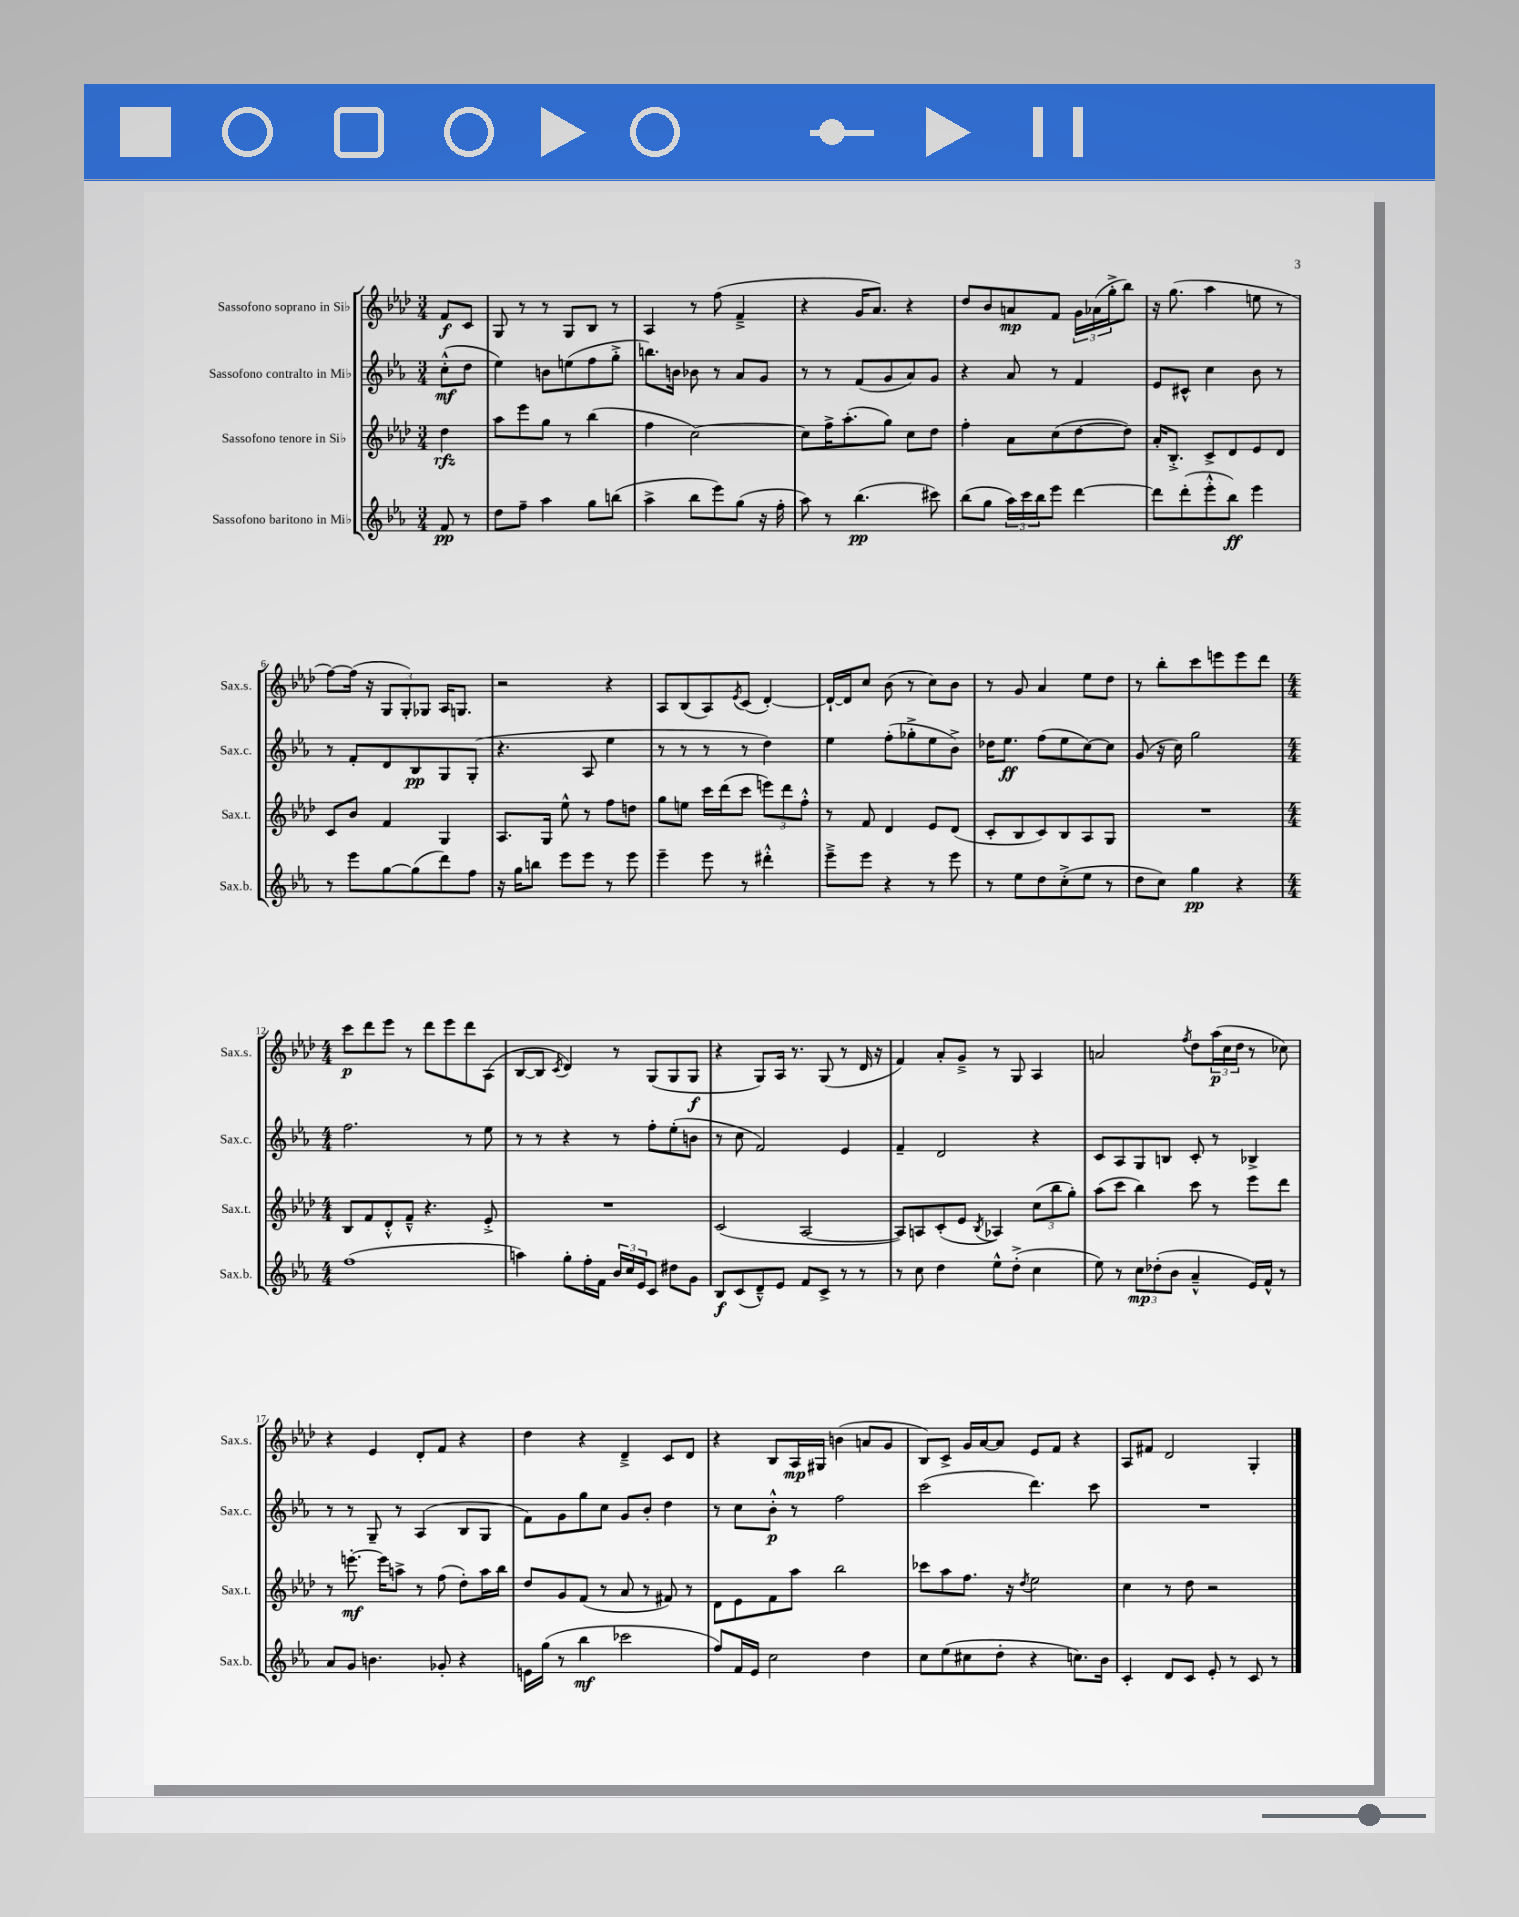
<<
\new StaffGroup <<
\new Staff = "s0" \with { instrumentName = "Sassofono soprano in Sib" shortInstrumentName = "Sax.s." } {
    \clef treble \key aes \major \numericTimeSignature \time 3/4 \partial 4
    f'8\f c'8 |
    g8 r8 r8 g8 bes8 r8 |
    aes4 r8 f''8( f'4---> |
    r4 g'16 aes'8.) r4 |
    des''8 bes'8 a'8\mp f'8 \tuplet 3/2 { g'16 aes'16( g''16-.-> } bes''8) |
    r16 g''8.( aes''4 e''8 r8 |
    f''8~) f''16( r16 \tuplet 3/2 { g8 g8-.) ges8 } aes16 g8. |
    r2 r4 |
    aes8 bes8( aes8) \acciaccatura { ees'8 } c'8( des'4~-.) |
    des'16~-! des'16 c''8 bes'8( r8 c''8) bes'8 |
    r8 g'8 aes'4 ees''8 des''8 |
    r8 bes''8-. c'''8 e'''8 e'''8 des'''8 |
    \numericTimeSignature \time 4/4 c'''8\p des'''8 ees'''8 r8 des'''8 ees'''8 des'''8 aes8( |
    bes8~ bes8 \acciaccatura { c'8 } des'4) r8 g8( g8 g8\f |
    r4 g8) aes16 r8. g8( r8 des'16 r16 |
    f'4) aes'8-. g'8---> r8 g8 aes4 |
    a'2 \acciaccatura { f''8 } des''8 \tuplet 3/2 { aes''16\p( c''16 des''16 } r8 ces''8) |
    r4 ees'4 des'8-. f'8 r4 |
    des''4 r4 des'4---> c'8 des'8 |
    r4 bes8 aes16\mp gis16 b'4( a'8 g'8 |
    bes8) c'8-> g'16 aes'16~ aes'8 ees'8 f'8 r4 |
    aes8 fis'8 des'2 g4-. \bar "|." |
}
\new Staff = "s1" \with { instrumentName = "Sassofono contralto in Mib" shortInstrumentName = "Sax.c." } {
    \clef treble \key ees \major \numericTimeSignature \time 3/4 \partial 4
    c''8-.-^\mf( d''8 |
    ees''4) b'8 e''8( f''8 g''8-.-> |
    b''8.) b'16 bes'8 r8 aes'8 g'8 |
    r8 r8 f'8( g'8 aes'8) g'8 |
    r4 aes'8 r8 f'4 |
    ees'8 cis'8-^ c''4 bes'8 r8 |
    r8 f'8-. d'8 bes8\pp g8 g8-.( |
    r4. aes8 ees''4 |
    r8 r8 r8 r8 d''4) |
    ees''4 f''8-.( ges''8-.-> ees''8 bes'8->) |
    des''16 ees''8.\ff f''8( ees''8 c''8~) c''8 |
    g'8( r16 c''16) g''2 |
    \numericTimeSignature \time 4/4 f''2. r8 ees''8 |
    r8 r8 r4 r8 f''8-. ees''8-.( b'8 |
    r8 c''8 f'2) ees'4 |
    f'4-- d'2 r4 |
    c'8 aes8 g8 b8 c'8-. r8 bes4-> |
    r8 r8 g8-- r8 aes4( bes8 g8 |
    f'8) g'8 g''8 c''8 g'8 bes'8-. d''4 |
    r8 c''8 bes'8-.-^\p r8 f''2 |
    c'''2( d'''4.) c'''8 |
    R1 \bar "|." |
}
\new Staff = "s2" \with { instrumentName = "Sassofono tenore in Sib" shortInstrumentName = "Sax.t." } {
    \clef treble \key aes \major \numericTimeSignature \time 3/4 \partial 4
    des''4\rfz |
    aes''8 ees'''8 g''8 r8 bes''4( |
    f''4 c''2~) |
    c''8 f''16-> aes''8.-.( g''8) c''8 des''8 |
    f''4-. aes'8 c''8( des''8~ des''8) |
    aes'16-. bes8.-.-> c'8-> des'8 ees'8 des'8 |
    c'8 bes'8 f'4 g4 |
    aes8. g16 ees''8-^ r8 f''8 d''8 |
    g''8 e''8 c'''16 des'''16( c'''8 \tuplet 3/2 { e'''8) des'''8 f''8-.-^ } |
    r8 f'8 des'4 ees'8 des'8( |
    c'8-. bes8 c'8) bes8 aes8 g8 |
    R2. |
    \numericTimeSignature \time 4/4 bes8 f'8 des'8-.-^ f'8---^ r4. ees'8-.-> |
    R1 |
    c'2( aes2~ |
    aes8) a8 c'8-.( ees'8 \acciaccatura { bes8 } aes4) \tuplet 3/2 { c''8( bes''8 g''8-.) } |
    aes''8( c'''8 bes''4) c'''8 r8 ees'''8 des'''8 |
    r8 e'''8.~-.\mf e'''16 a''8-> r8 f''8( des''8-.) a''16 bes''16 |
    des''8 g'8 f'8( r8 aes'8 r8 fis'8) r8 |
    des'8 ees'8 f'8 aes''8 bes''2 |
    ces'''8 aes''8 f''8. r16 \acciaccatura { des''8 } ees''2 |
    c''4 r8 des''8 r2 \bar "|." |
}
\new Staff = "s3" \with { instrumentName = "Sassofono baritono in Mib" shortInstrumentName = "Sax.b." } {
    \clef treble \key ees \major \numericTimeSignature \time 3/4 \partial 4
    f'8\pp r8 |
    d''8 f''8-- aes''4 g''8 b''8( |
    aes''4-> bes''8 ees'''8) g''8( r16 f''16-. |
    aes''8) r8 bes''4.\pp( cis'''8) |
    bes''8( g''8 \tuplet 3/2 { aes''16) c'''16 bes''16 } ees'''8 d'''4~ |
    d'''8 d'''8-.( ees'''8-.-^ bes''8\ff) ees'''4 |
    r8 ees'''8 g''8~ g''8( d'''8) f''8 |
    r16 g''16 b''8 ees'''8 ees'''8 r8 ees'''8 |
    ees'''4-- ees'''8 r8 dis'''4-.-^ |
    ees'''8---> ees'''8 r4 r8 ees'''8 |
    r8 ees''8 d''8 c''8-.->( ees''8 r8 |
    d''8 c''8) g''4\pp r4 |
    \numericTimeSignature \time 4/4 f''1( |
    a''4) g''8-. f''16-. f'16 \tuplet 3/2 { bes'16 c''16 ees'16 } c'8 dis''8 g'8 |
    bes8\f c'8( d'8---^) ees'8 f'8 c'8-> r8 r8 |
    r8 c''8 d''4 ees''8-^ d''8-.->( c''4 |
    ees''8) r8 \tuplet 3/2 { c''8\mp des''8-.( bes'8 } aes'4---^ ees'16) f'16-^ r8 |
    aes'8 g'8 b'4. ges'8-. r4 |
    e'16 g''16( r8 bes''4\mf ces'''2 |
    f''8) f'16 ees'16 c''2 d''4 |
    c''8 ees''8( cis''8 d''8-. r4 c''8.) bes'16 |
    c'4-. d'8 c'8 ees'8-. r8 c'8 r8 \bar "|." |
}
>>
>>
